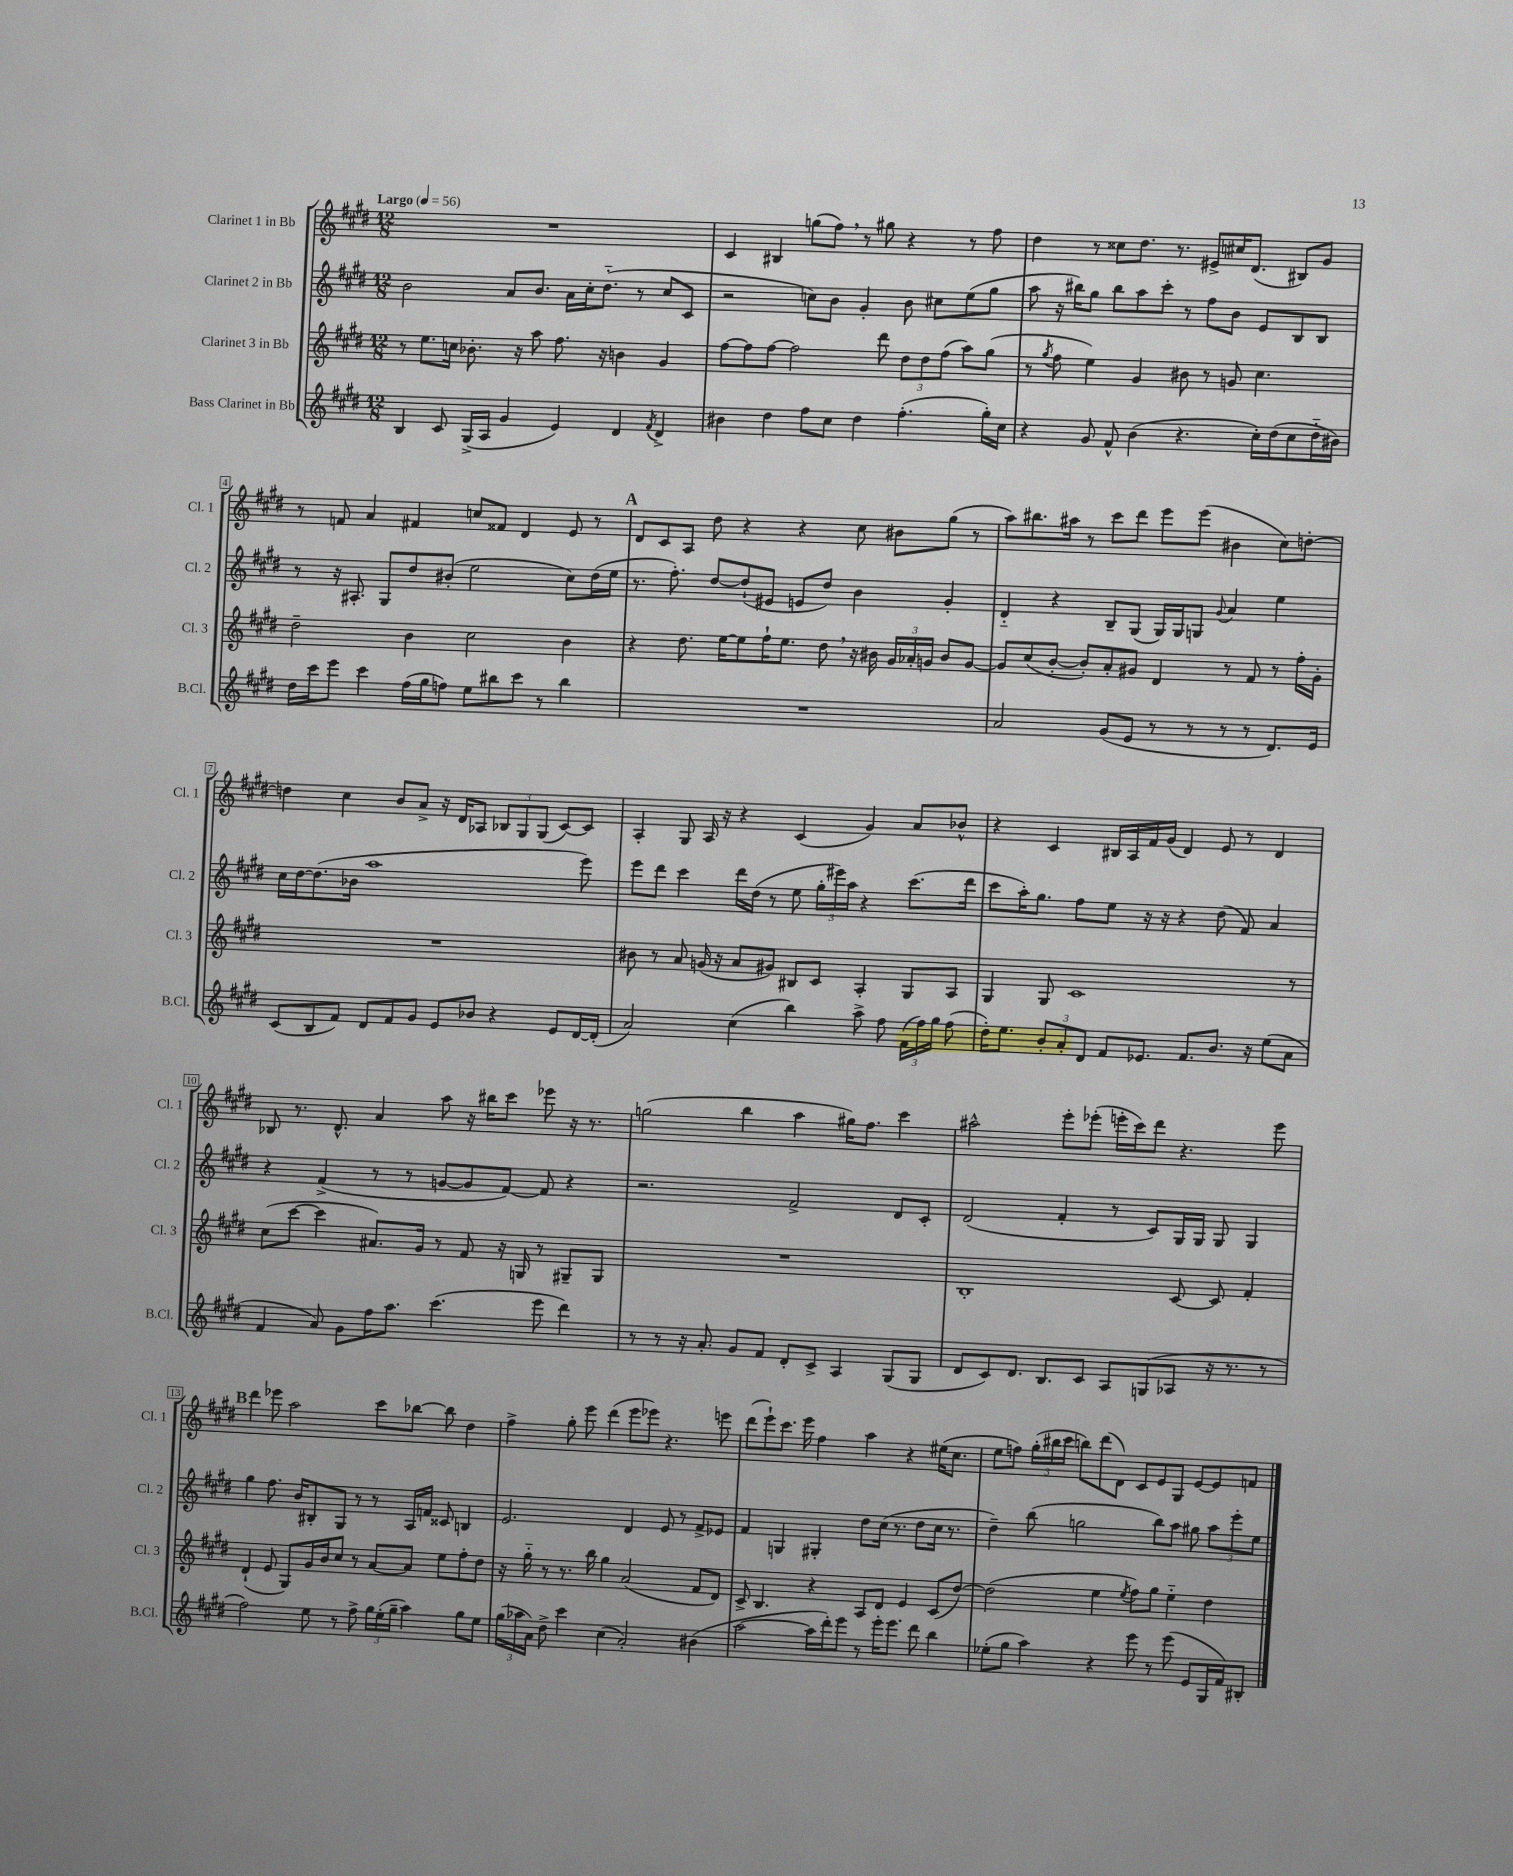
<<
\new StaffGroup <<
\new Staff = "s0" \with { instrumentName = "Clarinet 1 in Bb" shortInstrumentName = "Cl. 1" } {
    \clef treble \key e \major \numericTimeSignature \time 12/8 \tempo "Largo" 4 = 56
    \autoBeamOff R1. |
    cis'4 bis4 g''8[( fis''8]) \breathe r8 gis''8 r4 r8 fis''8 |
    dis''4 r8 cisis''8[ dis''8.] r8. eis'8[-> cis''16 dis'8.]( bis8[) gis'8] |
    r8 f'8 a'4 fis'4 c''8[ fisis'8] dis'4 e'8 r8 |
    \mark \markup { \bold "A" } dis'8[ cis'8 a8] dis''8 r4 r4 cis''8 bis'8[ gis''8]( r8 |
    a''8[) bis''8. ais''16] r8 cis'''8[ dis'''8] e'''8[ e'''8]( bis'4 cis''8[) d''8]~-. |
    d''4 cis''4 b'8[ a'8]-> r16 dis'16[ aes8] \tuplet 3/2 { bes8[ gis8 gis8]( } cis'8[~) cis'8] |
    a4-. gis8 a16 r16 r4 cis'4( gis'4) a'8[ bes'8]-^ |
    r4 cis'4 bis16[ a16 fis'16 gis'16]( dis'4) e'8 r8 dis'4 |
    bes8 r8. dis'8.-^ a'4 a''8 r16 bis''16[ cis'''8] ees'''8 r16 r8. |
    g''2( b''4 a''4 gis''16[) fis''8.] cis'''4 |
    ais''2-^ e'''8[-. ees'''8]-.( e'''16[-. cis'''16) dis'''8] r4. e'''8 |
    \mark \markup { \bold "B" } dis'''4 ees'''8 a''2 cis'''8[ bes''8]~ bes''8 dis''4 |
    fis''4-> gis''8-. e'''8 dis'''4( e'''8[ ees'''8]) r4. e'''8 |
    dis'''8[( e'''8-!) cis'''8.] e'''16 fis''4 a''4 r4 eis''16[( cis''8.] |
    e''8[ f''8]) \tuplet 3/2 { gis''16[-.( bis''16 cis'''16] } b''8[) dis'''8( dis'8]) cis'8[ e'8 gis8] e'8[~ e'8 f'8] \bar "|." |
}
\new Staff = "s1" \with { instrumentName = "Clarinet 2 in Bb" shortInstrumentName = "Cl. 2" } {
    \clef treble \key e \major \numericTimeSignature \time 12/8
    \autoBeamOff b'2 a'8[ b'8.] a'16[ cis''16-. dis''8.]-_( r8 cis''8[ cis'8] |
    r2 c''8[) b'8] gis'4-. b'8 cis''8[ e''8( gis''8] |
    a''8 r16 bis''16[) gis''8] bis''8[ a''8 cis'''8]-. r8 fis''8[ b'8] e'8[ b8 b8] |
    r8 r16 ais8.-. gis8[ dis''8 bis'8]-.( e''2 cis''8[) dis''16( e''16] |
    \mark \markup { \bold "A" } r8. fis''8.-.) dis''8[~ dis''8-!( eis'8] e'8[ dis''8]) b'4 gis'4-. |
    dis'4-_ r4 b8[-- gis8]( gis16[) gis16 g8] \appoggiatura { gis'8 } a'4 e''4 |
    cis''16[ dis''16~ dis''8.( bes'16] a''1 e'''8) |
    e'''8[ dis'''8] cis'''4 dis'''16[ dis''16]( r8 e''8 \tuplet 3/2 { gis''16[-. eis'''16) a''16] } r4 cis'''8.[( dis'''16] |
    cis'''8[ a''16-.) gis''8.] fis''8[ e''8] r16 r16 r4 dis''8( fis'8) a'4 |
    r4 fis'4->( r8 r8 g'8[~ g'8 fis'8]~) fis'8 r4 |
    r2. fis'2-> dis'8[ cis'8]-. |
    dis'2( fis'4-. r8 cis'8[) gis16 gis16] gis8 gis4 |
    \mark \markup { \bold "B" } gis''4 fis''8. b'16[ bis8-. gis8] r8 r8 a16[ f'16] cisis'8 b4 |
    e'2. dis'4 e'8 r8 fis'8[-> ees'8] |
    fis'4 g4 gis4-. dis''8[ cis''16]( r8. dis''8[ cis''16] r8. |
    dis''4--) b''8( g''2 b''8[) a''8] gis''8 \tuplet 3/2 { a''8[ e'''8-. e''8] } \bar "|." |
}
\new Staff = "s2" \with { instrumentName = "Clarinet 3 in Bb" shortInstrumentName = "Cl. 3" } {
    \clef treble \key e \major \numericTimeSignature \time 12/8
    \autoBeamOff r8 e''8.[ c''16] bes'8.-. r16 a''8 fis''8. r16 b'4 gis'4 |
    fis''8[~ fis''8 fis''8]~ fis''2 dis'''8 \tuplet 3/2 { dis''8[ dis''8 fis''8]( } a''8[) gis''8]( |
    r8 \acciaccatura { gis''8 } fis''8 e''4) gis'4 bis'8 r8 g'8 cis''4. |
    dis''2-- b'4 cis''2 b'4 |
    \mark \markup { \bold "A" } r4 dis''8. e''16[~ e''8 fis''16-! e''8.] dis''8 \breathe r16 bis'16 \tuplet 3/2 { gis'16[ aes'16-. g'16] } bis'8[ g'8]~ |
    g'8[ cis''8( b'8]~-. b'8[-.) a'8-. gis'8] dis'4 r8 fis'8 r8 fis''16[-. gis'16]-. |
    R1. |
    bis'8 r8 a'8 g'16( r16 a'8[ gis'8]) bis8[ cis'8] a4-. gis8[ a8] |
    gis4 gis8 cis'1 r8 |
    cis''8[( cis'''8]~ cis'''4 ais'8.[) gis'16] r8 fis'8 r16 g16 r8 gis8[-- gis8] |
    R1. |
    b1-. cis'8~ cis'8 fis'4-. |
    \mark \markup { \bold "B" } dis'4-!( e'8 gis8[) gis'16 b'16 cis''8] r8 a'8[~ a'8] e''8[ fis''8-. dis''8] |
    r16 gis''16-_ r8 r8. b''16 gis''4 a'2( fis'8[ dis'8]) |
    cis'8-> b4. r4 a8[ dis'8] e'4 cis'8[( dis''8]~) |
    dis''2( e''4 \acciaccatura { e''8 } fis''8[) gis''8] e''4-_ dis''4 \bar "|." |
}
\new Staff = "s3" \with { instrumentName = "Bass Clarinet in Bb" shortInstrumentName = "B.Cl." } {
    \clef treble \key e \major \numericTimeSignature \time 12/8
    \autoBeamOff b4 cis'8 gis16[->( a16] gis'4 e'4) dis'4 \acciaccatura { fis'8 } dis'4-> |
    bis'4 dis''4 fis''8[ cis''8] dis''4 fis''4.-.( gis''16[-.) cis''16] |
    r4 gis'8 fis'8-^ b'4( r4. cis''16[-.) dis''16( cis''8 dis''16-_ bis'16]) |
    dis''16[ cis'''16 e'''8] cis'''4 fis''16[( gis''16 f''8]) e''8[ bis''8 cis'''8] r8 bis''4 |
    \mark \markup { \bold "A" } R1. |
    a'2 gis'8[( e'8] r8 r8 r8 r8 dis'8.[) e'16] |
    cis'8[( b8 fis'8]) dis'8[ fis'8 gis'8] e'8[ bes'8] r4 e'8[ dis'16~ dis'16]-.( |
    a'2) cis''4( b''4) a''8-> fis''8 \tuplet 3/2 { fis'16[( fis''16) gis''16] } fis''8( |
    dis''16[-.) e''8.] \tuplet 3/2 { b'8[-. a'8-. dis'8] } fis'8[ ees'8.] fis'8.[ b'8.] r16 e''8[( a'8] |
    fis'4 a'8) gis'8[ fis''16 a''8.] cis'''4.( e'''8 dis'''4) |
    r8 r8 r16 a'8.-. gis'8[ fis'8] dis'8[-. cis'8]-> a4 gis8[( gis8] |
    dis'8[ cis'8) dis'8.] b8.[ cis'8] a8[ g8( aes8] r16 r8. r8 |
    \mark \markup { \bold "B" } fis''2) e''8 r8 fis''8-> \tuplet 3/2 { gis''16[ e''16-.( gis''16]-- } a''4) gis''8[ e''8] |
    \tuplet 3/2 { gis''16[( aes''16 a'16]) } dis''8-> cis'''4 cis''4( a'2-.) bis'4( |
    a''2~ a''16[ dis'''16-.) e'''8] r8 e'''16[-. e'''8.] dis'''8 b''4 |
    ees''8[-.( gis''8] a''4) r4 e'''8 r8 e'''8( e'8[ gis16 fis'16) bis8]-. \bar "|." |
}
>>
>>
\layout { \context { \Score \override BarNumber.stencil = #(make-stencil-boxer 0.1 0.3 ly:text-interface::print) } }
